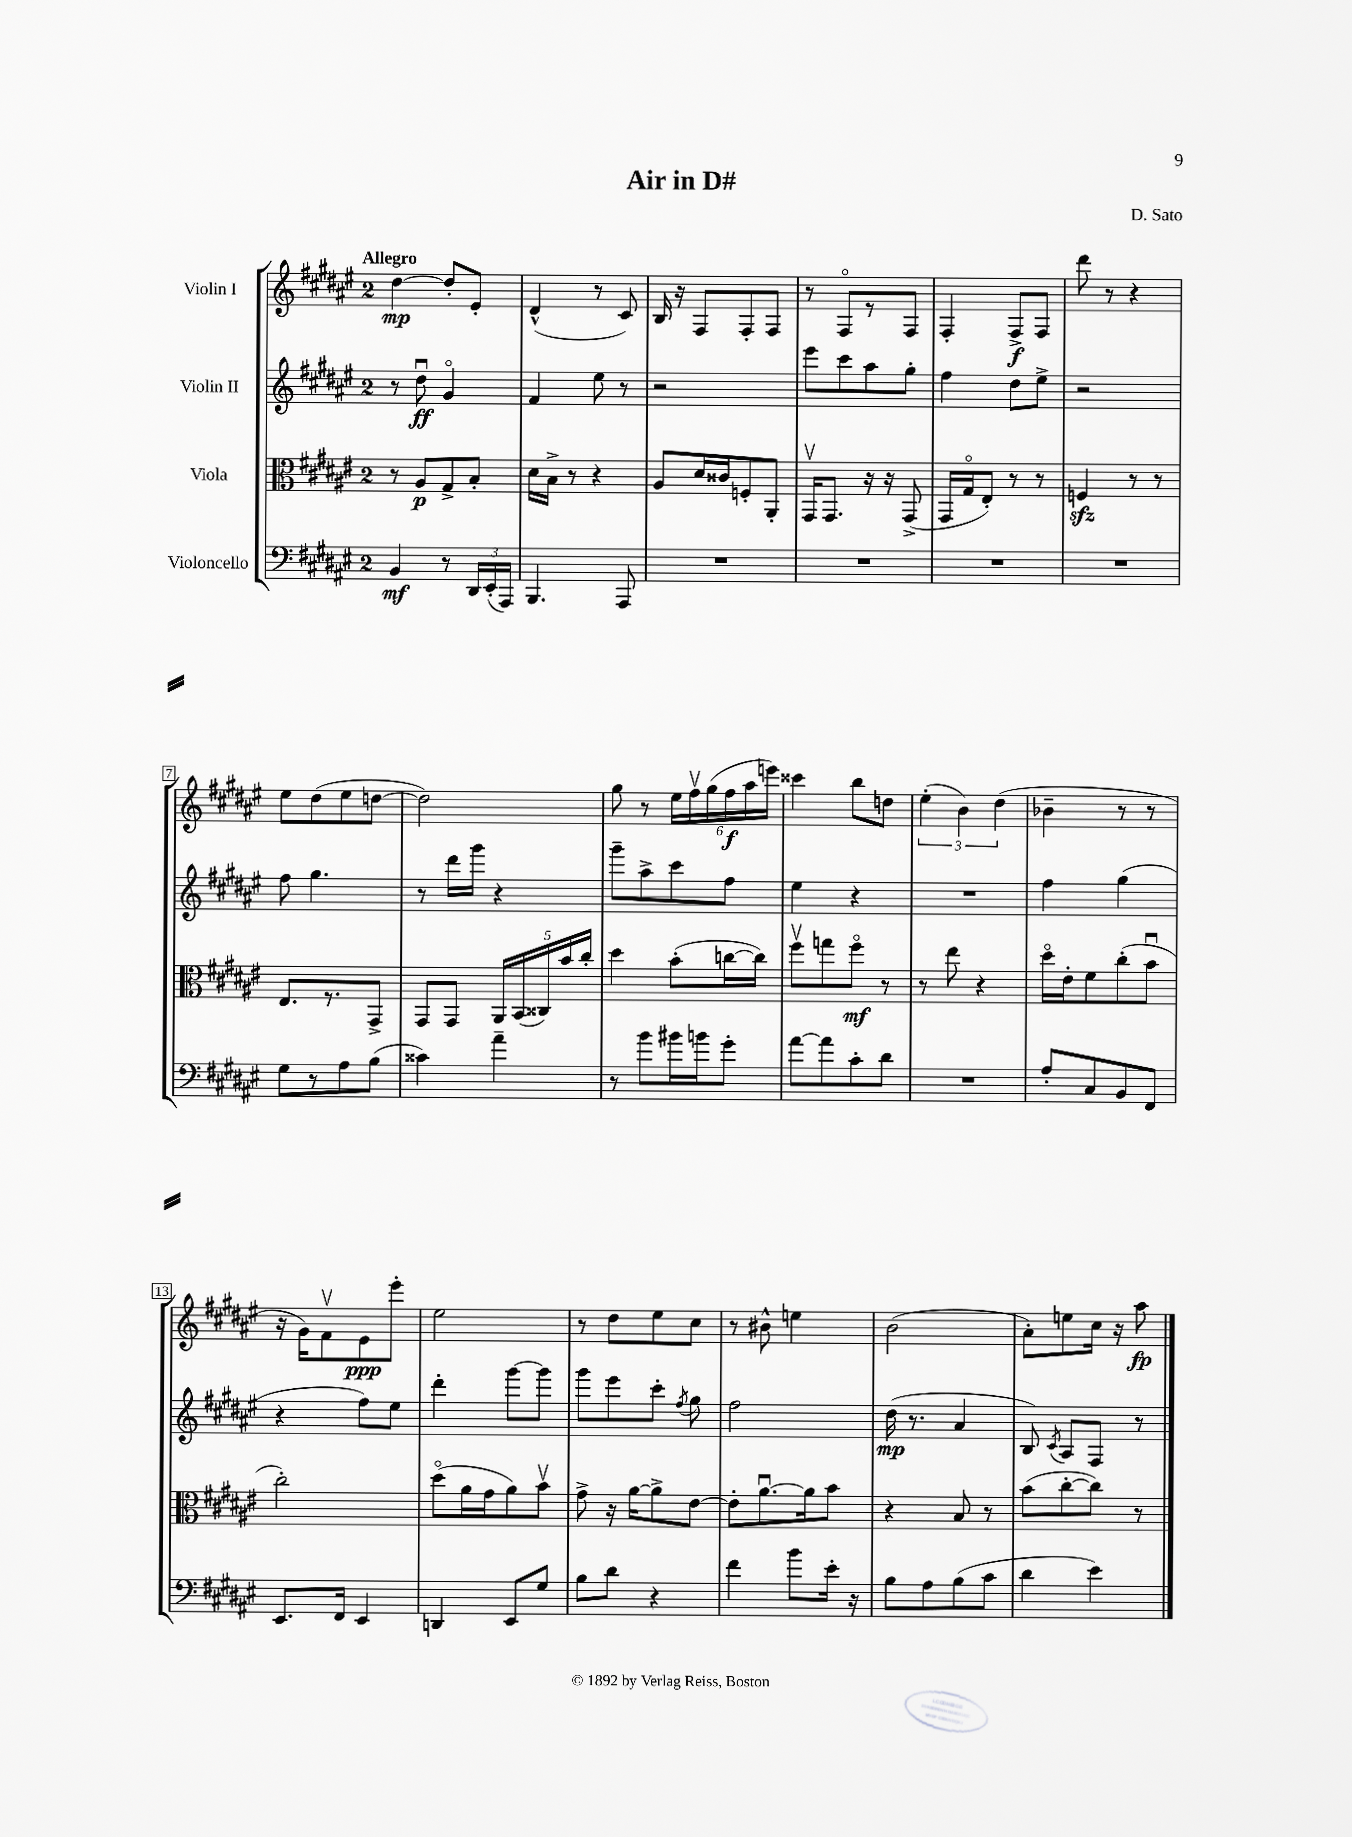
\header { title = "Air in D#" composer = "D. Sato" }
<<
\new StaffGroup <<
\new Staff = "s0" \with { instrumentName = "Violin I" } {
    \clef treble \key fis \major \once \override Staff.TimeSignature.style = #'single-digit \time 2/4 \tempo "Allegro"
    \autoBeamOff dis''4~\mp dis''8[-. eis'8]-. |
    dis'4-^( r8 cis'8) |
    b16 r16 fis8[ fis8-. fis8] |
    r8 fis8[\flageolet r8 fis8] |
    fis4-. fis8[->\f fis8] |
    dis'''8 r8 r4 |
    eis''8[ dis''8( eis''8 d''8]~ |
    d''2) |
    gis''8 r8 \tuplet 6/4 { eis''16[ fis''16\upbow gis''16( fis''16\f ais''16 e'''16]) } |
    cisis'''4 b''8[ d''8] |
    \tuplet 3/2 { eis''4-.( b'4) dis''4( } |
    bes'4-- r8 r8 |
    r16 gis'16[) fis'8\upbow eis'8\ppp eis'''8]-. |
    eis''2 |
    r8 dis''8[ eis''8 cis''8] |
    r8 bis'8-^ e''4 |
    b'2( |
    ais'8[-.) e''8 cis''16] r16 ais''8\fp \bar "|." |
}
\new Staff = "s1" \with { instrumentName = "Violin II" } {
    \clef treble \key fis \major \once \override Staff.TimeSignature.style = #'single-digit \time 2/4
    \autoBeamOff r8 dis''8\downbow\ff gis'4\flageolet |
    fis'4 eis''8 r8 |
    r2 |
    eis'''8[ cis'''8 ais''8 gis''8]-. |
    fis''4 dis''8[ eis''8]-> |
    r2 |
    fis''8 gis''4. |
    r8 dis'''16[ gis'''16] r4 |
    gis'''8[-- ais''8-> cis'''8 fis''8] |
    eis''4 r4 |
    R2 |
    fis''4 gis''4( |
    r4 fis''8[) eis''8] |
    dis'''4-. gis'''8[~ gis'''8] |
    gis'''8[ eis'''8 cis'''8]-. \acciaccatura { fis''8 } gis''8 |
    fis''2 |
    dis''16\mp( r8. ais'4 |
    b8) \acciaccatura { cis'8 } ais8[ fis8] r8 \bar "|." |
}
\new Staff = "s2" \with { instrumentName = "Viola" } {
    \clef alto \key fis \major \once \override Staff.TimeSignature.style = #'single-digit \time 2/4
    \autoBeamOff r8 ais8[\p gis8-> b8]-. |
    dis'16[ b16]-> r8 r4 |
    ais8[ dis'16 cisis'16 f8-. ais,8]-. |
    gis,16[\upbow gis,8.] r16 r16 gis,8->( |
    gis,16[ gis16\flageolet eis8]-.) r8 r8 |
    f4\sfz r8 r8 |
    eis8.[ r8. gis,8]-> |
    gis,8[ gis,8] \tuplet 5/4 { ais,16[ b,16( cisis16) b'16 cis''16]-. } |
    dis''4 b'8[-.( c''16~ c''16]) |
    fis''8[\upbow g''8 fis''8]\flageolet\mf r8 |
    r8 eis''8 r4 |
    dis''16[\flageolet eis'16-. fis'8 cis''8-.( b'8]\downbow |
    cis''2-.) |
    dis''8[\flageolet( ais'16 gis'16 ais'8) b'8]\upbow |
    gis'8-> r16 ais'16[~ ais'8-> eis'8]~ |
    eis'8[-. ais'8.~\downbow ais'16 b'8] |
    r4 b8 r8 |
    b'8[( cis''8~-. cis''8]) r8 \bar "|." |
}
\new Staff = "s3" \with { instrumentName = "Violoncello" } {
    \clef bass \key fis \major \once \override Staff.TimeSignature.style = #'single-digit \time 2/4
    \autoBeamOff b,4\mf r8 \tuplet 3/2 { dis,16[ eis,16-.( ais,,16]) } |
    b,,4. ais,,8 |
    R2 |
    R2 |
    R2 |
    R2 |
    gis8[ r8 ais8 b8]( |
    cisis'4) ais'4-- |
    r8 b'8[ bis'16 b'16 gis'8]-. |
    ais'8[~ ais'8 cis'8-. dis'8] |
    R2 |
    ais8[-. cis8 b,8 fis,8] |
    eis,8.[ fis,16] eis,4 |
    d,4 eis,8[ gis8] |
    b8[ dis'8] r4 |
    fis'4 b'8[ eis'16]-. r16 |
    b8[ ais8 b8( cis'8] |
    dis'4 eis'4) \bar "|." |
}
>>
>>
\layout { \context { \Score \override BarNumber.stencil = #(make-stencil-boxer 0.1 0.3 ly:text-interface::print) } }
